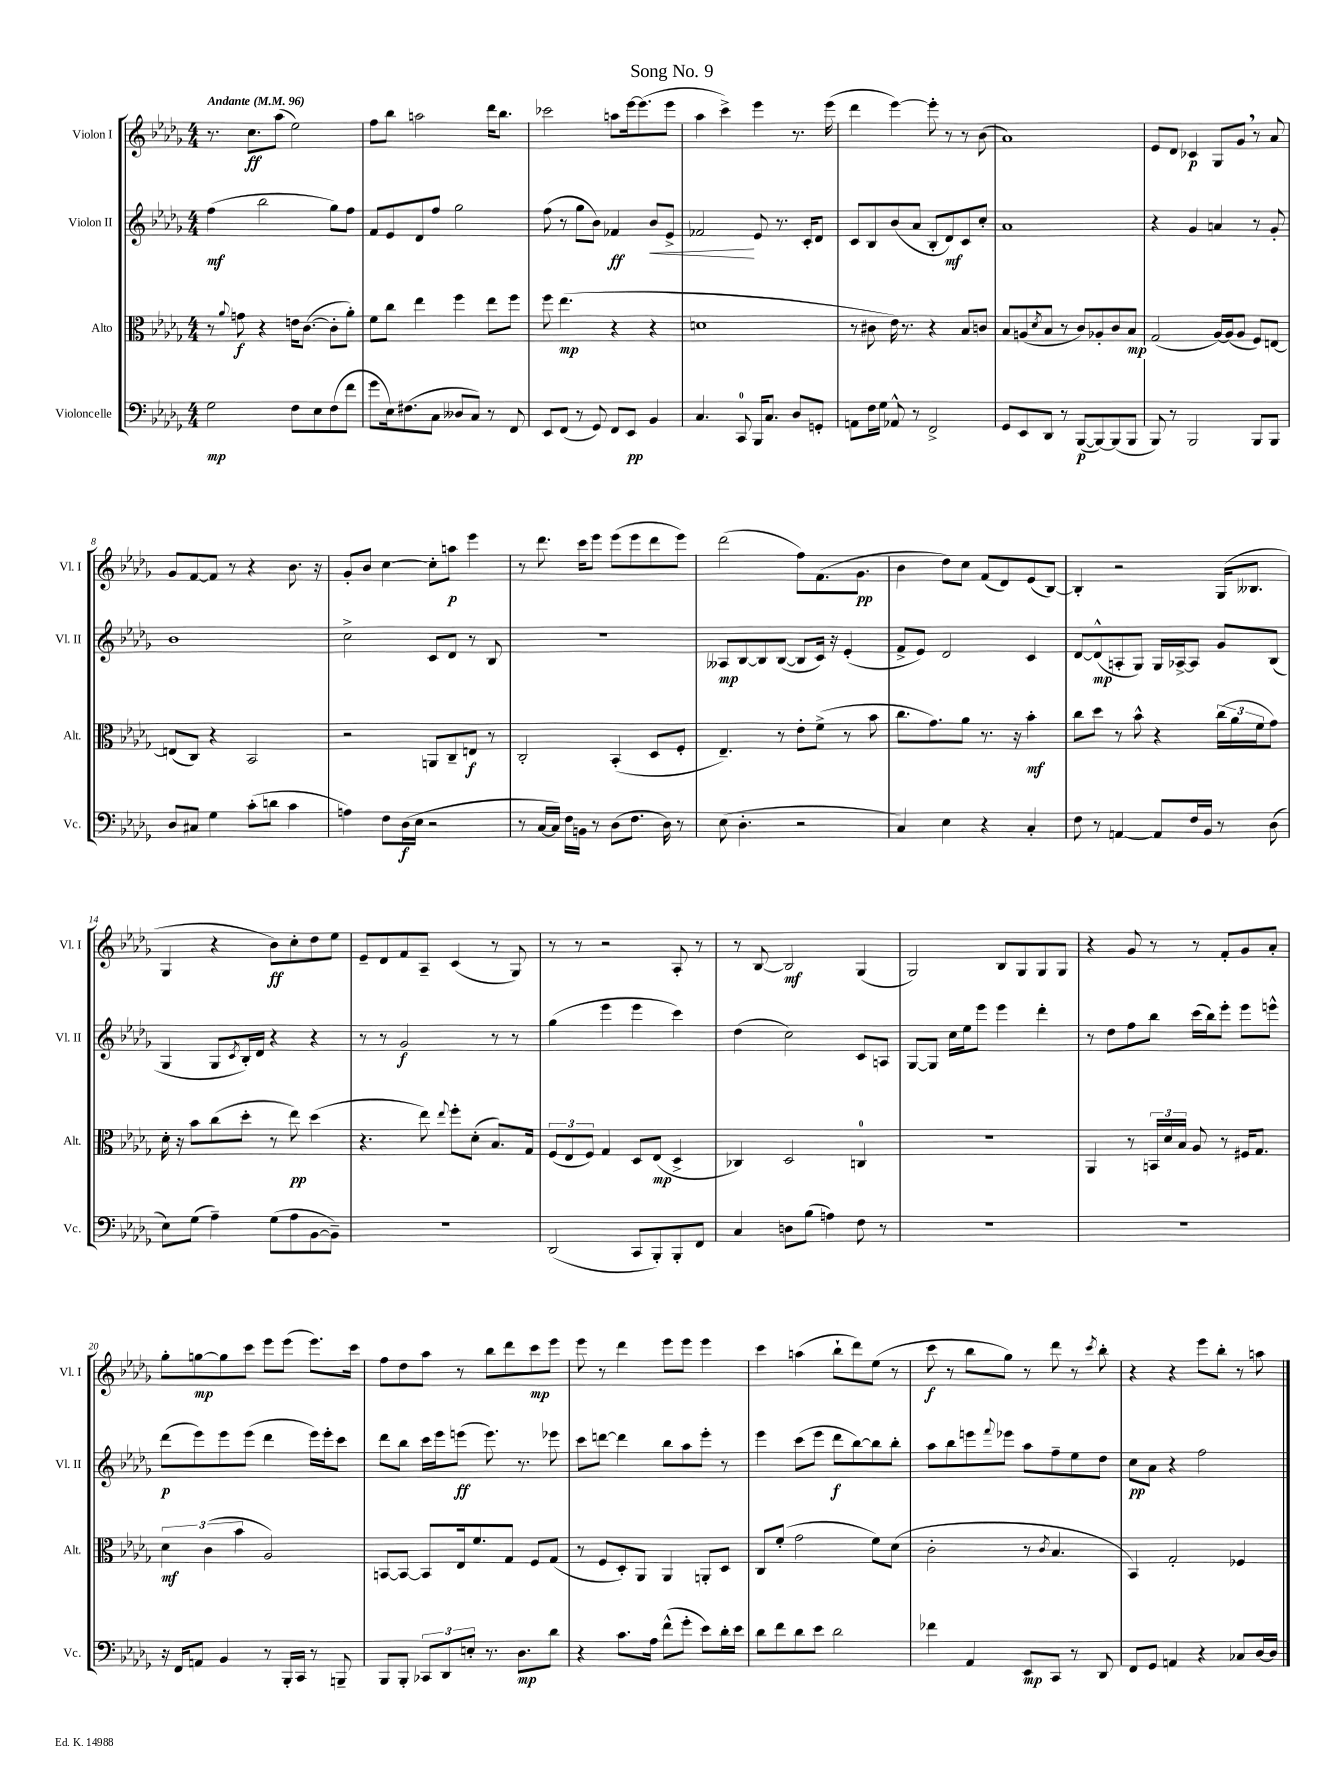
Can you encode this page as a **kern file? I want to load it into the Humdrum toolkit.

**kern	**dynam	**kern	**dynam	**kern	**dynam	**kern	**dynam
*part4	*part4	*part3	*part3	*part2	*part2	*part1	*part1
*staff4	*staff4	*staff3	*staff3	*staff2	*staff2	*staff1	*staff1
*I"Violoncelle	*	*I"Alto	*	*I"Violon II	*	*I"Violon I	*
*I'Vc.	*	*I'Alt.	*	*I'Vl. II	*	*I'Vl. I	*
*clefF4	*	*clefC3	*	*clefG2	*	*clefG2	*
*k[b-e-a-d-g-]	*	*k[b-e-a-d-g-]	*	*k[b-e-a-d-g-]	*	*k[b-e-a-d-g-]	*
*M4/4	*	*M4/4	*	*M4/4	*	*M4/4	*
*MM96	*	*MM96	*	*MM96	*	*MM96	*
=1	=1	=1	=1	=1	=1	=1	=1
!	!	!	!	!	!	!LO:TX:a:B:t=Andante	!
2G-\	mp	8r	.	(4ff\	mf	8.r	.
.	.	8qqa-/	.	.	.	.	.
.	.	8gn\	f	.	.	.	.
.	.	.	.	.	.	8.cc\L	ff
.	.	4r	.	2bb-\	.	.	.
.	.	.	.	.	.	(8aa-\J	.
8F\L	.	16en\KL	.	.	.	2ee-\)	.
.	.	([8.c\J	.	.	.	.	.
8E-\	.	.	.	.	.	.	.
(8F\	.	8c'\L]	.	8gg-\L)	.	.	.
8f\J	.	8a-'\J)	.	8ff\J	.	.	.
=2	=2	=2	=2	=2	=2	=2	=2
8g-\L	.	8f\L	.	8f/L	.	8ff\L	.
16E-\k)	.	8cc\J	.	8e-/	.	8bb-\J	.
(8.F#X\	.	.	.	.	.	.	.
.	.	4ee-\	.	8d-/	.	2aan\	.
8C\J	.	.	.	8ff/J	.	.	.
8D--X/L	.	4ff\	.	2gg-\	.	.	.
8C/J)	.	.	.	.	.	.	.
8r	.	8ee-\L	.	.	.	16ddd-\KL	.
.	.	.	.	.	.	8.bb-\J	.
8FF/	.	8ff\J	.	.	.	.	.
=3	=3	=3	=3	=3	=3	=3	=3
8EE-/L	.	8ff\	.	(8ff\	.	2ccc-X\	.
(8FF/J	.	(4.ee-\	mp	8r	.	.	.
8r	.	.	.	8gg-\L	.	.	.
8GG-/)	.	.	.	8b-\J)	.	.	.
8FF/L	.	4r	.	4f-X/	ff	8aan\L	.
8EE-/J	pp	.	.	.	.	[16eee-\k	.
.	.	.	.	.	.	(8.eee-\]	.
!	!	!	!	!	!LO:HP:b	!	!
4BB-/	.	4r	.	8b-/L	<	.	.
.	.	.	.	8e-^/J	.	8eee-\J	.
=4	=4	=4	=4	=4	=4	=4	=4
4.C/	.	1dn	.	2f-X/	.	4aa-\	.
.	.	.	.	.	.	4ccc^\)	.
8CC/	.	.	.	.	.	.	.
16BBB-/KL	.	.	.	8e-/	[	4eee-\	.
8.C/J	.	.	.	.	.	.	.
.	.	.	.	8.r	.	.	.
8D-/L	.	.	.	.	.	8.r	.
.	.	.	.	16c'/KL	.	.	.
8GGn'/J	.	.	.	8d-/J	.	.	.
.	.	.	.	.	.	(16eee-\	.
=5	=5	=5	=5	=5	=5	=5	=5
8AAn\L	.	8r	.	8c/L	.	4ddd-\	.
16F\L	.	8c#X\	.	8B-/	.	.	.
16G-\JJ	.	.	.	.	.	.	.
8AA-X^^/	.	16e-\)	.	(8b-/	.	[4eee-\)	.
.	.	8.r	.	.	.	.	.
8r	.	.	.	8a-/J	.	.	.
2FF^/	.	4r	.	8B-'/L	.	8eee-'\]	.
.	.	.	.	8d-/)	mf	8r	.
.	.	8B-/L	.	8c/	.	8r	.
.	.	8cn/J	.	8cc'/J	.	(8b-\	.
=6	=6	=6	=6	=6	=6	=6	=6
8GG-/L	.	8B-/L	.	1a-	.	1a-)	.
8EE-/	.	(8An/	.	.	.	.	.
.	.	8qd-/	.	.	.	.	.
8DD-/J	.	8B-/J	.	.	.	.	.
8r	.	8r	.	.	.	.	.
([8BBB-/L	p	8c/L)	.	.	.	.	.
8BBB-/_)	.	8A-X'/	.	.	.	.	.
(8BBB-/]	.	8c/	.	.	.	.	.
8BBB-/J	.	8B-/J	mp	.	.	.	.
=7	=7	=7	=7	=7	=7	=7	=7
8BBB-/)	.	(2G-/	.	4r	.	8e-/L	.
8r	.	.	.	.	.	8d-/J	.
2BBB-/	.	.	.	4g-/	.	4c-X/	p
.	.	[16A-/LL)	.	4an/	.	8G-/L	.
.	.	(16A-/J]	.	.	.	.	.
.	.	8A-/J	.	.	.	8g-,/J	.
8BBB-/L	.	8F/L)	.	8r	.	8r	.
8BBB-/J	.	[8En/J	.	8g-'/	.	8a-/	.
!!LO:LB:g=z
=8	=8	=8	=8	=8	=8	=8	=8
8D-/L	.	(8En/L]	.	1b-	.	8g-/L	.
8C#X/J	.	8C/J)	.	.	.	[8f/	.
4G-\	.	4r	.	.	.	8f/J]	.
.	.	.	.	.	.	8r	.
(8c'\L	.	2BB-/	.	.	.	4r	.
8dn\J	.	.	.	.	.	.	.
4c\	.	.	.	.	.	8.b-\	.
.	.	.	.	.	.	16r	.
=9	=9	=9	=9	=9	=9	=9	=9
4An\)	.	2r	.	2cc^\	.	8g-'/L	.
.	.	.	.	.	.	8b-/J	.
8F\L	.	.	.	.	.	[4cc\	.
(16D-\L	f	.	.	.	.	.	.
16E-\JJ	.	.	.	.	.	.	.
2r	.	8AAn/L	.	8c/L	.	8cc'\L]	.
.	.	8C~/	.	8d-/J	.	8aan\J	p
.	.	8En/J	f	8r	.	4eee-\	.
.	.	8r	.	8B-/	.	.	.
=10	=10	=10	=10	=10	=10	=10	=10
8r	.	2C'/	.	1r	.	8r	.
[16C/LL	.	.	.	.	.	8.ddd-\	.
16C/JJ])	.	.	.	.	.	.	.
16F\LL	.	.	.	.	.	.	.
16BBn\JJ	.	.	.	.	.	16ccc\KL	.
8r	.	.	.	.	.	8eee-\J	.
(8D-\L	.	(4BB-'/	.	.	.	(8eee-\L	.
8.F\J	.	.	.	.	.	8eee-\	.
.	.	8D-/L	.	.	.	8ddd-\	.
16D-\)	.	.	.	.	.	.	.
8r	.	8F'/J	.	.	.	8eee-\J)	.
=11	=11	=11	=11	=11	=11	=11	=11
(8E-\	.	4.E-~/)	.	8A--X/L	mp	(2ddd-\	.
4.D-'\	.	.	.	[8B-/	.	.	.
.	.	.	.	8B-/]	.	.	.
.	.	8r	.	([8B-/J	.	.	.
2r	.	8e-'\L	.	8B-/L]	.	8ff\L)	.
.	.	(8f^\J	.	16c/Jk)	.	(8.f\	.
.	.	.	.	16r	.	.	.
.	.	8r	.	(4e-'/	.	.	.
.	.	.	.	.	.	8.g-\J	pp
.	.	8b-\	.	.	.	.	.
=12	=12	=12	=12	=12	=12	=12	=12
4C/)	.	8.cc\L	.	8f^/L	.	4b-\	.
.	.	.	.	8e-/J)	.	.	.
.	.	8.g-\)	.	.	.	.	.
4E-\	.	.	.	2d-/	.	8dd-\L)	.
.	.	8a-\J	.	.	.	8cc\J	.
4r	.	8.r	.	.	.	(8f/L	.
.	.	.	.	.	.	8d-/)	.
.	.	16r	.	.	.	.	.
4C'/	.	4b-'\	mf	4c/	.	(8e-/	.
.	.	.	.	.	.	[8B-/J)	.
=13	=13	=13	=13	=13	=13	=13	=13
8F\	.	8cc\L	.	[8d-/L	.	4B-'/]	.
8r	.	8dd-\J	.	(8d-^^/]	mp	.	.
[4AAn/	.	8r	.	8An'/	.	2r	.
.	.	8b-^^\	.	8G-/J)	.	.	.
8AA/L]	.	4r	.	16G-/LL	.	.	.
.	.	.	.	[16A-X^/J	.	.	.
16F/L	.	.	.	8A-/J]	.	.	.
16BB-/JJ	.	.	.	.	.	.	.
8r	.	(24cc\LL	.	8g-/L	.	(16G-/KL	.
.	.	24a-\	.	.	.	.	.
.	.	.	.	.	.	8.B--X/J	.
.	.	24f\J	.	.	.	.	.
(8D-\	.	8g-\J)	.	(8B-/J	.	.	.
!!LO:LB:g=z
=14	=14	=14	=14	=14	=14	=14	=14
8E-\L)	.	16d-'\	.	4G-/	.	4G-/	.
.	.	16r	.	.	.	.	.
(8G-\J	.	8b-\L	.	.	.	.	.
4A-~\)	.	(8cc\	.	8G-/L	.	4r	.
.	.	.	.	8qc/	.	.	.
.	.	8dd-'\J	.	16B-'/L)	.	.	.
.	.	.	.	16d-/JJ	.	.	.
(8G-\L	.	8r	.	4r	.	8b-\L)	ff
8A-\	.	8ee-\)	pp	.	.	8cc'\	.
[8BB-\	.	(4dd-\	.	4r	.	8dd-\	.
8BB-~\J])	.	.	.	.	.	8ee-\J	.
=15	=15	=15	=15	=15	=15	=15	=15
1r	.	4.r	.	8r	.	8e-~/L	.
.	.	.	.	8r	.	8d-/	.
.	.	.	.	2g-/	f	8f/	.
.	.	8ee-\)	.	.	.	8A-~/J	.
.	.	8qqee-/	.	.	.	.	.
.	.	8ff'\L	.	.	.	(4c/	.
.	.	(8d-'\J	.	.	.	.	.
.	.	8.B-/L)	.	8r	.	8r	.
.	.	.	.	8r	.	8G-/)	.
.	.	16G-/Jk	.	.	.	.	.
=16	=16	=16	=16	=16	=16	=16	=16
(2DD-/	.	(12F/L	.	(4gg-\	.	8r	.
.	.	12E-/	.	.	.	.	.
.	.	.	.	.	.	8r	.
.	.	12F/J)	.	.	.	.	.
.	.	4G-/	.	4eee-\	.	2r	.
8CC/L	.	8D-/L	.	4eee-\	.	.	.
8BBB-'/)	.	(8E-/J	mp	.	.	.	.
8BBB-'/	.	4D-^/	.	4ccc\)	.	8A-'/	.
8FF/J	.	.	.	.	.	8r	.
=17	=17	=17	=17	=17	=17	=17	=17
4C/	.	4C-X/)	.	(4dd-\	.	8r	.
.	.	.	.	.	.	[8B-/	.
8Dn\L	.	2D-/	.	2cc\)	.	2B-/]	mf
(8B-\J	.	.	.	.	.	.	.
4An\)	.	.	.	.	.	.	.
8F\	.	4Cn/	.	8c/L	.	(4G-/	.
8r	.	.	.	8An/J	.	.	.
=18	=18	=18	=18	=18	=18	=18	=18
1r	.	1r	.	[8G-/L	.	2G-/)	.
.	.	.	.	8G-/J]	.	.	.
.	.	.	.	16cc\LL	.	.	.
.	.	.	.	16ee-\J	.	.	.
.	.	.	.	8eee-\J	.	.	.
.	.	.	.	4eee-\	.	8B-/L	.
.	.	.	.	.	.	8G-/	.
.	.	.	.	4ddd-'\	.	8G-/	.
.	.	.	.	.	.	8G-/J	.
=19	=19	=19	=19	=19	=19	=19	=19
1r	.	4AA-/	.	8r	.	4r	.
.	.	.	.	8dd-\L	.	.	.
.	.	8r	.	8ff\	.	8g-/	.
.	.	24BBn/LL	.	8bb-\J	.	8r	.
.	.	24d-/	.	.	.	.	.
.	.	24B-/JJ	.	.	.	.	.
.	.	8A-/	.	(16ccc\LL	.	8r	.
.	.	.	.	16bb-\J)	.	.	.
.	.	8r	.	8eee-'\J	.	8f'/L	.
.	.	16F#X/KL	.	8eee-\L	.	8g-/	.
.	.	8.G-/J	.	.	.	.	.
.	.	.	.	8eeen^^\J	.	8a-'/J	.
!!LO:LB:g=z
=20	=20	=20	=20	=20	=20	=20	=20
16r	.	6d-\	mf	(8ddd-\L	p	8gg-'\L	.
16FF/KL	.	.	.	.	.	.	.
8AAn/J	.	.	.	8eee-\)	.	[8ggn\	mp
.	.	(6c\	.	.	.	.	.
4BB-/	.	.	.	8eee-\	.	8gg\]	.
.	.	6b-\	.	.	.	.	.
.	.	.	.	(8eee-\J	.	8ccc\J	.
8r	.	2A-/)	.	4ddd-\	.	8eee-\L	.
16BBB-'/LL	.	.	.	.	.	(8eee-\J	.
16CC/JJ	.	.	.	.	.	.	.
8r	.	.	.	16eee-\LL)	.	8.eee-\L)	.
.	.	.	.	16eee-'\J	.	.	.
8BBBn~/	.	.	.	8ccc\J	.	.	.
.	.	.	.	.	.	16ccc\Jk	.
=21	=21	=21	=21	=21	=21	=21	=21
8BBB-/L	.	[8BBn/L	.	8ddd-\L	.	8ff\L	.
8BBB-'/J	.	8BB/J_	.	8bb-\J	.	8dd-\	.
12CC-X/L	.	8BB/L]	.	16ccc\LL	.	8aa-\J	.
.	.	.	.	16eee-\J	.	.	.
12DD-/	.	.	.	.	.	.	.
.	.	16E-/k	.	(8eeen\J	ff	8r	.
12En'/J	.	.	.	.	.	.	.
.	.	8.f/	.	.	.	.	.
8.r	.	.	.	8.eee\)	.	8bb-\L	.
.	.	8G-/J	.	.	.	8ddd-\	.
8.D-\L	mp	.	.	8.r	.	.	.
.	.	8F/L	.	.	.	8ccc\	mp
8d-\J	.	(8G-/J	.	8eee-X\	.	8eee-\J	.
=22	=22	=22	=22	=22	=22	=22	=22
4r	.	8r	.	8ccc\L	.	8eee-\	.
.	.	8F/L	.	[8dddn\J	.	8r	.
8.c\L	.	8D-'/)	.	4ddd\]	.	4ddd-\	.
.	.	8AA-/J	.	.	.	.	.
16A-\Jk	.	.	.	.	.	.	.
(8f^^\L	.	4AA-/	.	8bb-\L	.	8eee-\L	.
8g-'\J	.	.	.	8aa-\	.	8eee-\J	.
8e-\L)	.	8AAn'/L	.	8eee-'\J	.	4eee-\	.
16d-'\L	.	8D-/J	.	8r	.	.	.
16e-\JJ	.	.	.	.	.	.	.
=23	=23	=23	=23	=23	=23	=23	=23
8d-\L	.	8C/L	.	4eee-\	.	4ccc\	.
8f\	.	(8f'/J	.	.	.	.	.
8d-\	.	2g-\	.	(8ccc\L	.	(4aan\	.
8e-\J	.	.	.	8eee-\J	.	.	.
2d-\	.	.	.	8ddd-\L	f	8bb-`\L	.
.	.	.	.	[8bb-\)	.	8ddd-\)	.
.	.	8f\L)	.	8bb-\]	.	(8ee-\J	.
.	.	(8d-\J	.	8bb-'\J	.	8r	.
=24	=24	=24	=24	=24	=24	=24	=24
4f-X\	.	2c'\	.	8aa-\L	.	8ccc\	f
.	.	.	.	8bb-\	.	8r	.
4AA-/	.	.	.	8eeen\	.	8bb-\L	.
.	.	.	.	8qqfff/	.	.	.
.	.	.	.	8eee-X\J	.	8gg-\J)	.
8EE-/L	mp	8r	.	8aa-\L	.	8r	.
.	.	8qc/	.	.	.	.	.
8CC/J	.	4.B-/	.	8ff~\	.	8ddd-\	.
8r	.	.	.	8ee-\	.	8r	.
.	.	.	.	.	.	8qccc/	.
8DD-/	.	.	.	8dd-\J	.	8bb-'\	.
=25	=25	=25	=25	=25	=25	=25	=25
8FF/L	.	4BB-/)	.	8cc\L	pp	4r	.
8GG-/J	.	.	.	8a-\J	.	.	.
4AAn/	.	2G-'/	.	4r	.	4r	.
4r	.	.	.	2ff\	.	8eee-\L	.
.	.	.	.	.	.	8bb-'\J	.
8C-X/L	.	4F-X/	.	.	.	8r	.
[16D-/L	.	.	.	.	.	8aan\	.
16D-/JJ]	.	.	.	.	.	.	.
==	==	==	==	==	==	==	==
*-	*-	*-	*-	*-	*-	*-	*-
